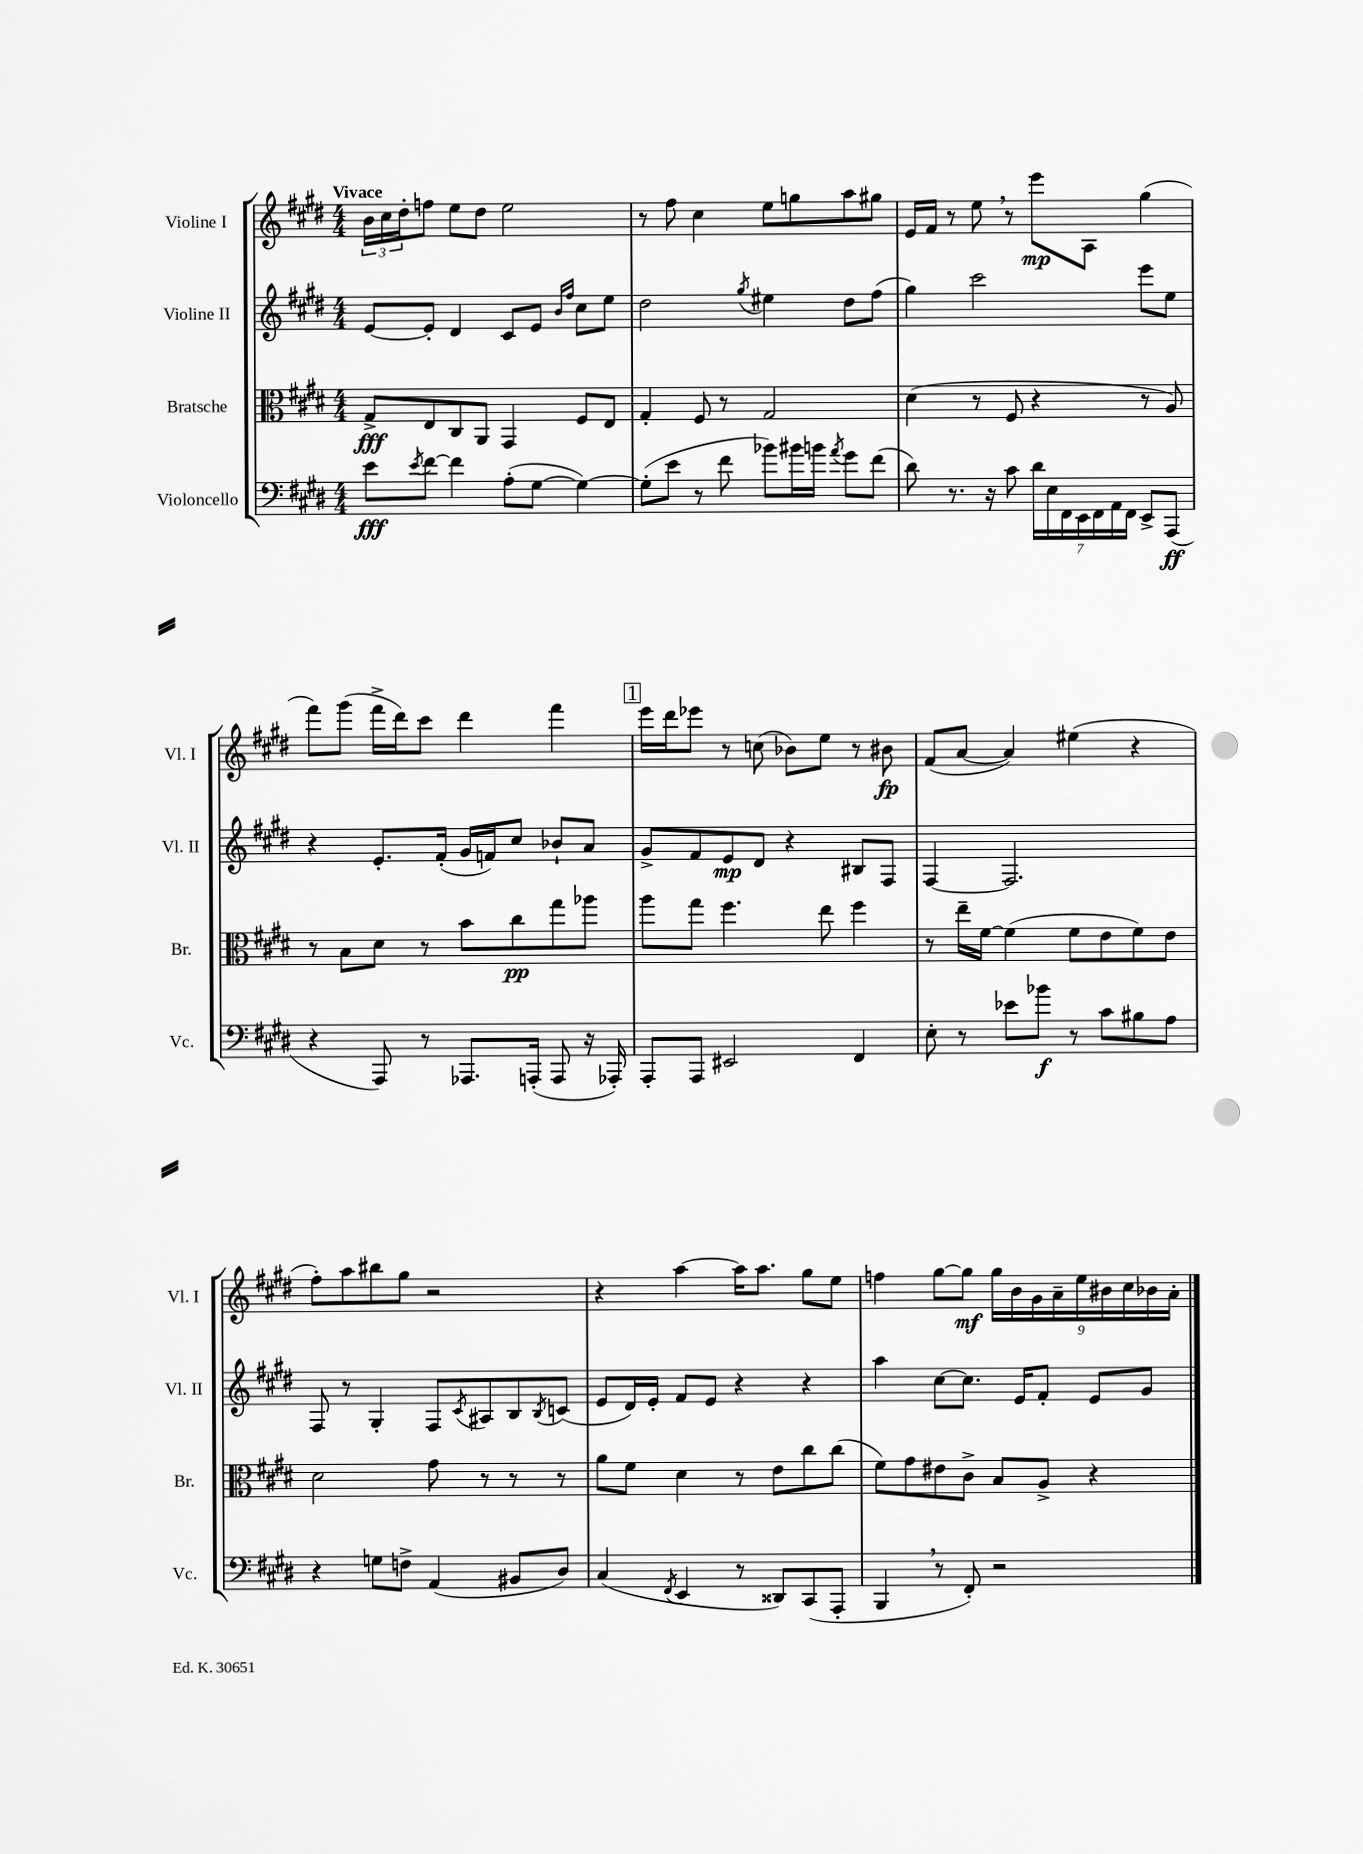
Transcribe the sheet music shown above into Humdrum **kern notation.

**kern	**dynam	**kern	**dynam	**kern	**dynam	**kern	**dynam
*part4	*part4	*part3	*part3	*part2	*part2	*part1	*part1
*staff4	*staff4	*staff3	*staff3	*staff2	*staff2	*staff1	*staff1
*I"Violoncello	*	*I"Bratsche	*	*I"Violine II	*	*I"Violine I	*
*I'Vc.	*	*I'Br.	*	*I'Vl. II	*	*I'Vl. I	*
*clefF4	*	*clefC3	*	*clefG2	*	*clefG2	*
*k[f#c#g#d#]	*	*k[f#c#g#d#]	*	*k[f#c#g#d#]	*	*k[f#c#g#d#]	*
*M4/4	*	*M4/4	*	*M4/4	*	*M4/4	*
=1	=1	=1	=1	=1	=1	=1	=1
!	!	!	!	!	!	!LO:TX:a:B:t=Vivace	!
8e\L	fff	8G#^/L	fff	[8e/L	.	24b\LL	.
.	.	.	.	.	.	24cc#\	.
.	.	.	.	.	.	24dd#'\J	.
8qe/	.	.	.	.	.	.	.
[8f#\J	.	8E/	.	8e'/J]	.	8ffn\J	.
4f#\]	.	8C#/	.	4d#/	.	8ee\L	.
.	.	8AA/J	.	.	.	8dd#\J	.
(8A'\L	.	4GG#/	.	8c#/L	.	2ee\	.
[8G#\J	.	.	.	8e/J	.	.	.
.	.	.	.	16qqb/LL	.	.	.
.	.	.	.	16qqff#/JJ	.	.	.
4G#\_)	.	8F#/L	.	8cc#\L	.	.	.
.	.	8E/J	.	8ee\J	.	.	.
=2	=2	=2	=2	=2	=2	=2	=2
(8G#'\L]	.	4G#'/	.	2dd#\	.	8r	.
8e\J	.	.	.	.	.	8ff#\	.
8r	.	8F#/	.	.	.	4cc#\	.
8f#\	.	8r	.	.	.	.	.
.	.	.	.	8qgg#/	.	.	.
8b-X\L)	.	2G#/	.	4ee#X\	.	8ee\L	.
16b#X\L	.	.	.	.	.	8ggn\	.
16bn\JJ	.	.	.	.	.	.	.
8qa/	.	.	.	.	.	.	.
8g#\L	.	.	.	8dd#\L	.	8aa\	.
(8f#\J	.	.	.	(8ff#\J	.	8gg#X\J	.
=3	=3	=3	=3	=3	=3	=3	=3
8d#\)	.	(4d#\	.	4gg#\)	.	16e/LL	.
.	.	.	.	.	.	16f#/JJ	.
8.r	.	.	.	.	.	8r	.
.	.	8r	.	2ccc#\	.	8ee,\	.
16r	.	.	.	.	.	.	.
8c#\	.	8F#/	.	.	.	8r	.
28d#\LL	.	4r	.	.	.	8eee\L	mp
28E\	.	.	.	.	.	.	.
28FF#\	.	.	.	.	.	.	.
28EE\	.	.	.	.	.	.	.
.	.	.	.	.	.	8A\J	.
28FF#\	.	.	.	.	.	.	.
28AA\	.	.	.	.	.	.	.
28FF#\JJ	.	.	.	.	.	.	.
8EE^/L	.	8r	.	8eee\L	.	(4gg#\	.
(8AAA/J	ff	8A/)	.	8ee\J	.	.	.
!!LO:LB:g=z
=4	=4	=4	=4	=4	=4	=4	=4
4r	.	8r	.	4r	.	8fff#\L)	.
.	.	8B\L	.	.	.	(8ggg#\J	.
8AAA/)	.	8d#\J	.	8.e'/L	.	16fff#^\LL	.
.	.	.	.	.	.	16ddd#\J)	.
8r	.	8r	.	.	.	8ccc#\J	.
.	.	.	.	(16f#'/Jk	.	.	.
8.AAA-X/L	.	8b\L	.	16g#/LL	.	4ddd#\	.
.	.	.	.	16fn/J)	.	.	.
.	.	8cc#\	pp	8cc#/J	.	.	.
(16AAAn'/Jk	.	.	.	.	.	.	.
8AAA/	.	8gg#\	.	8b-X`/L	.	4fff#\	.
16r	.	8aa-X\J	.	8a/J	.	.	.
16AAA-X'/)	.	.	.	.	.	.	.
!!LO:REH:place=s1:t=1
=5	=5	=5	=5	=5	=5	=5	=5
8AAA'/L	.	8aa\L	.	8g#^/L	.	16eee\LL	.
.	.	.	.	.	.	16ddd#\J	.
8AAA/J	.	8gg#\J	.	8f#/	.	8eee-X\J	.
2EE#X/	.	4.ff#\	.	8e/	mp	8r	.
.	.	.	.	8d#/J	.	(8ccn\	.
.	.	.	.	4r	.	8b-X\L)	.
.	.	8ee\	.	.	.	8ee\J	.
4FF#/	.	4ff#\	.	8B#X/L	.	8r	.
.	.	.	.	8F#/J	.	8b#X\	fp
=6	=6	=6	=6	=6	=6	=6	=6
8E'\	.	8r	.	[4F#/	.	(8f#/L	.
8r	.	16ee~\LL	.	.	.	[8a/J	.
.	.	[16f#\JJ	.	.	.	.	.
8e-X\L	.	(4f#\]	.	2.F#/]	.	4a/])	.
8b-X\J	f	.	.	.	.	.	.
8r	.	8f#\L	.	.	.	(4ee#X\	.
8c#\L	.	8e\	.	.	.	.	.
8B#X\	.	8f#\)	.	.	.	4r	.
8A\J	.	8e\J	.	.	.	.	.
!!LO:LB:g=z
=7	=7	=7	=7	=7	=7	=7	=7
4r	.	2d#\	.	8F#/	.	8ff#'\L)	.
.	.	.	.	8r	.	8aa\	.
8Gn\L	.	.	.	4G#'/	.	8bb#X\	.
8Fn^\J	.	.	.	.	.	8gg#\J	.
(4AA/	.	8g#\	.	8F#/L	.	2r	.
.	.	.	.	8qc#/	.	.	.
.	.	8r	.	8A#X/	.	.	.
8BB#X/L	.	8r	.	8B/	.	.	.
.	.	.	.	8qB/	.	.	.
8D#/J)	.	8r	.	(8cn/J	.	.	.
=8	=8	=8	=8	=8	=8	=8	=8
(4C#/	.	8a\L	.	8e/L	.	4r	.
.	.	8f#\J	.	16d#/L)	.	.	.
.	.	.	.	16e'/JJ	.	.	.
8qFF#/	.	.	.	.	.	.	.
4EE/	.	4d#\	.	8f#/L	.	[4aa\	.
.	.	.	.	8e/J	.	.	.
8r	.	8r	.	4r	.	16aa\KL]	.
.	.	.	.	.	.	8.aa\J	.
8DD##X/L)	.	8e\L	.	.	.	.	.
(8CC#/	.	8cc#\	.	4r	.	8gg#\L	.
8AAA'/J	.	(8cc#\J	.	.	.	8ee\J	.
=9	=9	=9	=9	=9	=9	=9	=9
4BBB,/	.	8f#\L)	.	4aa\	.	4ffn\	.
.	.	8g#\	.	.	.	.	.
8r	.	8e#X\	.	[8cc#\L	.	[8gg#\L	.
8FF#'/)	.	8c#^\J	.	8.cc#\J]	.	8gg#\J]	mf
2r	.	8B/L	.	.	.	18gg#\LL	.
.	.	.	.	.	.	18b\	.
.	.	.	.	16e/KL	.	.	.
.	.	.	.	.	.	18g#\	.
.	.	8A^/J	.	8f#'/J	.	.	.
.	.	.	.	.	.	18a~\	.
.	.	.	.	.	.	18ee\	.
.	.	4r	.	8e/L	.	.	.
.	.	.	.	.	.	18b#X\	.
.	.	.	.	.	.	18cc#\	.
.	.	.	.	8g#/J	.	.	.
.	.	.	.	.	.	18b-X\	.
.	.	.	.	.	.	18a'\JJ	.
==	==	==	==	==	==	==	==
*-	*-	*-	*-	*-	*-	*-	*-
